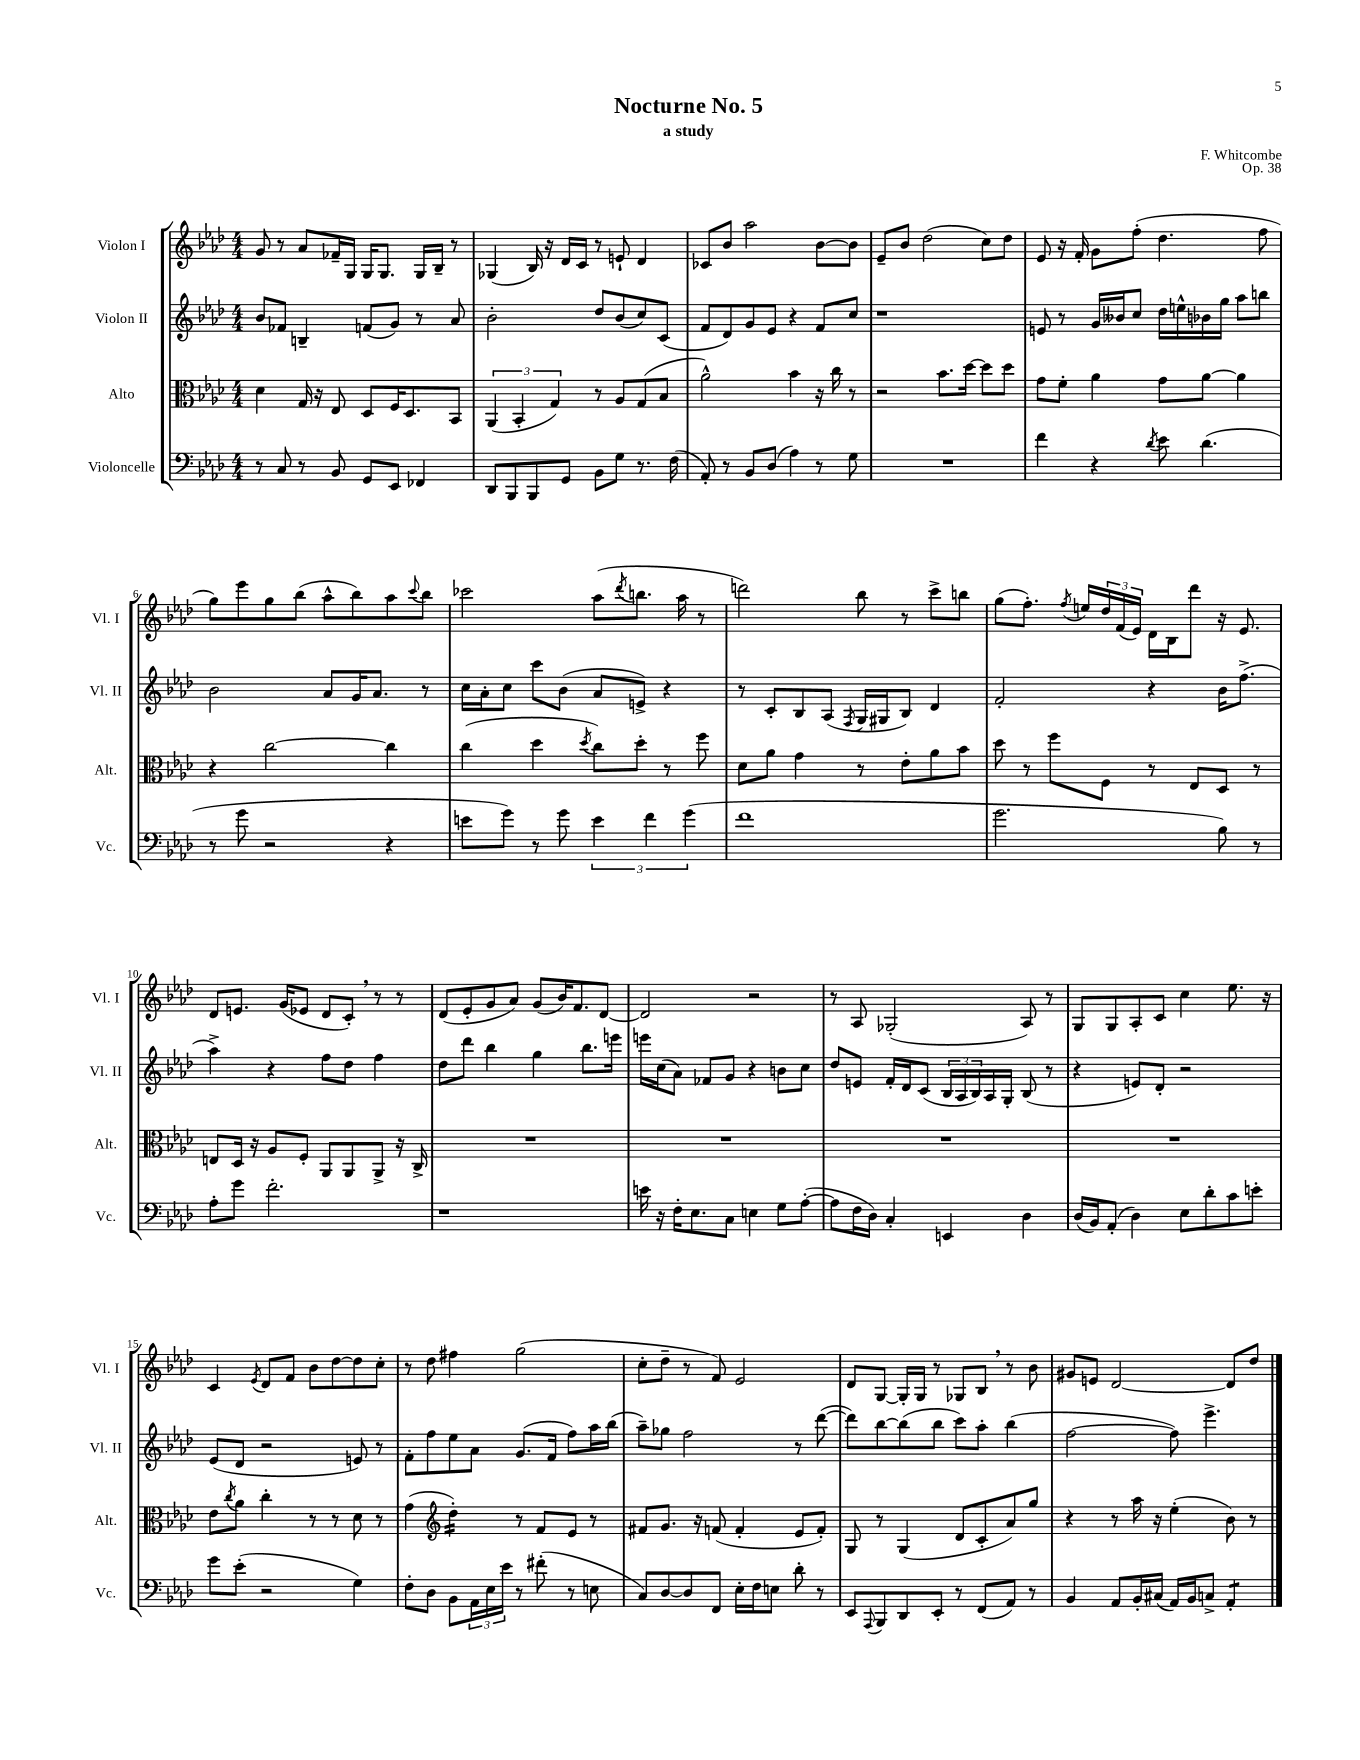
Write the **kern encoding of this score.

**kern	**kern	**kern	**kern
*staff4	*staff3	*staff2	*staff1
*clefF4	*clefC3	*clefG2	*clefG2
*k[b-e-a-d-]	*k[b-e-a-d-]	*k[b-e-a-d-]	*k[b-e-a-d-]
*M4/4	*M4/4	*M4/4	*M4/4
8r	4d-\	8b-/L	8g/
8C/	.	8f-/J	8r
8r	16G/	4B~/	8a-/L
.	16r	.	.
8BB-/	8E-/	.	16f-~/L
.	.	.	16G/JJ
8GG/L	8D-/L	(8f/L	16G/LK
.	.	.	8.G/J
8EE-/J	16F/K	8g/J)	.
.	8.D-/	.	.
4FF-/	.	8r	16G/LL
.	.	.	16B-~/JJ
.	8BB-/J	8a-/	8r
=	=	=	=
8DD-/L	(6AA-/	2b-'\	(4G-/
8BBB-/	.	.	.
.	6BB-'/	.	.
8BBB-/	.	.	16B-/)
.	.	.	16r
.	6G/)	.	.
8GG/J	.	.	16d-/LL
.	.	.	16c/JJ
8BB-\L	8r	8dd-/L	8r
8G\J	8A-/L	(8b-/	8e`/
8.r	(8G/	8cc/)	4d-/
.	8B-/J	(8c/J	.
(16F\	.	.	.
=	=	=	=
8AA-'/)	2a-^^\)	8f/L	8c-/L
8r	.	8d-/)	8b-/J
8BB-/L	.	8g/	2aa-\
(8D-/J	.	8e-/J	.
4A-\)	4b-\	4r	.
8r	16r	8f/L	[8b-\L
.	16cc\	.	.
8G\	8r	8cc/J	8b-\]J
=	=	=	=
1r	2r	1r	8e-~/L
.	.	.	8b-/J
.	.	.	(2dd-\
.	8.b-\L	.	.
.	[16dd-\Jk	.	.
.	8dd-\]L	.	8cc\L)
.	8dd-\J	.	8dd-\J
=	=	=	=
4f\	8g\L	8e/	8e-/
.	8f'\J	8r	16r
.	.	.	16f'/
4r	4a-\	16g/LL	8g\L
.	.	16b--/J	.
.	.	8cc/J	(8ff'\J
8qd-/	.	.	.
8e-\	8g\L	16dd-\LL	4.dd-\
.	.	16ee^^\	.
(4.d-\	[8a-\J	16b-\	.
.	.	16gg\JJ	.
.	4a-\]	8aa-\L	.
.	.	8bb\J	8ff\
=	=	=	=
8r	4r	2b-\	8gg\L)
8g\	.	.	8eee-\
2r	[2cc\	.	8gg\
.	.	.	(8bb-\J
.	.	8a-/L	8aa-^^\L
.	.	16g/K	8bb-\)
.	.	8.a-/J	.
4r	4cc\]	.	8aa-\
.	.	.	8qqccc/
.	.	8r	8bb-\J
=	=	=	=
8e\L	(4cc\	16cc\LL	2ccc-\
.	.	16a-'\J	.
8g\J)	.	8cc\J	.
8r	4dd-\	8ccc\L	.
8g\	.	(8b-\J	.
.	8qdd-/	.	.
6e\	8cc\L)	8a-/L	(8aa-\L
.	.	.	8qddd-/
.	8dd-'\J	8e^/J)	8.bb\J
6f\	.	.	.
.	8r	4r	.
.	.	.	16aa-\
(6g\	.	.	.
.	8ff\	.	8r
=	=	=	=
1f	8d-\L	8r	2ddd\)
.	8a-\J	8c'/L	.
.	4g\	8B-/	.
.	.	(8A-/J	.
.	.	8qF/	.
.	8r	16G/LL	8bb-\
.	.	16G#/J	.
.	8e-'\L	8B-/J)	8r
.	8a-\	4d-/	8ccc^\L
.	8b-\J	.	8bb\J
=	=	=	=
2.g\	8dd-\	2f'/	(8gg\L
.	8r	.	8.ff'\J)
.	8ff\L	.	.
.	.	.	8qff/
.	.	.	16ee/LL
.	8F\J	.	24dd-/
.	.	.	(24f/
.	.	.	24e-/JJ)
.	8r	4r	16d-\LL
.	.	.	16B-\J
.	8E-/L	.	8ddd-\J
8B-\)	8D-/J	16b-\LK	16r
.	.	(8.ff^\J	8.e-/
8r	8r	.	.
=	=	=	=
8A-'\L	8E/L	4aa-^\)	8d-/L
8g\J	16D-/Jk	.	8.e/J
.	16r	.	.
2.f'\	8A-/L	4r	.
.	.	.	(16g/LK
.	8F'/J	.	8e-/J
.	8AA-/L	8ff\L	8d-/L
.	8AA-/	8dd-\J	8c'/J)
.	8AA-^/J	4ff\	8r
.	16r	.	8r
.	16C^/	.	.
=	=	=	=
1r	1r	8dd-\L	(8d-/L
.	.	8ddd-\J	8e-'/
.	.	4bb-\	8g/
.	.	.	8a-/J)
.	.	4gg\	(8g/L
.	.	.	16b-/K)
.	.	.	8.f/
.	.	8.bb-\L	.
.	.	.	[8d-/J
.	.	16eee\Jk	.
=	=	=	=
16e\	1r	16eee\LL	2d-/]
16r	.	(16cc\J	.
16F'\LK	.	8a-\J)	.
8.E-\	.	.	.
.	.	8f-/L	.
8C\J	.	8g/J	.
4E\	.	4r	2r
8G\L	.	8b\L	.
([8A-'\J	.	8cc\J	.
=	=	=	=
8A-\]L	1r	8dd-/L	8r
16F\L	.	8e/J	8A-/
16D-\JJ)	.	.	.
4C'/	.	16f'/LL	(2G-'/
.	.	16d-/J	.
.	.	(8c/J	.
4EE/	.	24B-/LL	.
.	.	24A-/	.
.	.	24B-/)	.
.	.	16A-/	.
.	.	16G'/JJ	.
4D-\	.	(8B-/	8A-/)
.	.	8r	8r
=	=	=	=
(16D-/LL	1r	4r	8G/L
16BB-/J)	.	.	.
(8AA-'/J	.	.	8G/
4D-\)	.	8e/L)	8A-'/
.	.	8d-'/J	8c/J
8E-\L	.	2r	4cc\
8d-'\	.	.	.
8c\	.	.	8.ee-\
8e'\J	.	.	.
.	.	.	16r
=	=	=	=
8g\L	8e-\L	(8e-/L	4c/
.	8qcc/	.	.
(8e-'\J	8a-\J	8d-/J	.
.	.	.	8qe-/
2r	4cc'\	2r	8d-/L
.	.	.	8f/J
.	8r	.	8b-\L
.	8r	.	[8dd-\
4G\)	8d-\	8e/)	8dd-\]
.	8r	8r	8cc'\J
=	=	=	=
8F'\L	(4g\	8f'\L	8r
8D-\J	.	8ff\	8dd-\
*	*clefG2	*	*
8BB-\L	4dd-'\)	8ee-\	4ff#\
24AA-\L	.	8a-\J	.
24E-\	.	.	.
24e-\JJ	.	.	.
8r	8r	(8.g/L	(2gg\
(8f#'\	8f/L	.	.
.	.	16f/Jk	.
8r	8e-/J	8ff\L)	.
8E\	8r	16aa-\L	.
.	.	(16bb-\JJ	.
=	=	=	=
8C/L)	8f#/L	8aa-~\L)	8cc'\L
[8D-/	8.g/J	8gg-\J	8dd-~\J
8D-/]	.	2ff\	8r
.	16r	.	.
8FF/J	(8f/	.	8f/)
16E-'\LL	4f'/	.	2e-/
16F\J	.	.	.
8E\J	.	.	.
8d-'\	8e-/L	8r	.
8r	8f'/J)	([8ddd-\	.
=	=	=	=
8EE-/L	8G/	8ddd-\]L)	8d-/L
8qqAAA-/	.	.	.
8BBB-/	8r	[8bb-\	[8G/J
8DD-/	(4G/	(8bb-\]	16G'/]LL
.	.	.	16G/JJ
8EE-'/J	.	8bb-\J	8r
8r	8d-/L	8ccc\L)	8G-/L
(8FF/L	8c'/	8aa-'\J	8B-/J
8AA-/J)	8a-/)	(4bb-\	8r
8r	8gg/J	.	8b-\
=	=	=	=
4BB-/	4r	[2ff\	8g#/L
.	.	.	8e/J
8AA-/L	8r	.	[2d-/
16BB-'/L	16aa-\	.	.
(16C#/JJ	16r	.	.
16AA-/LL)	(4ee-'\	8ff\])	.
16BB-/J	.	.	.
8C^/J	.	4.eee-^\	.
4AA-'/	8b-\)	.	8d-/]L
.	8r	.	8dd-/J
==	==	==	==
*-	*-	*-	*-
